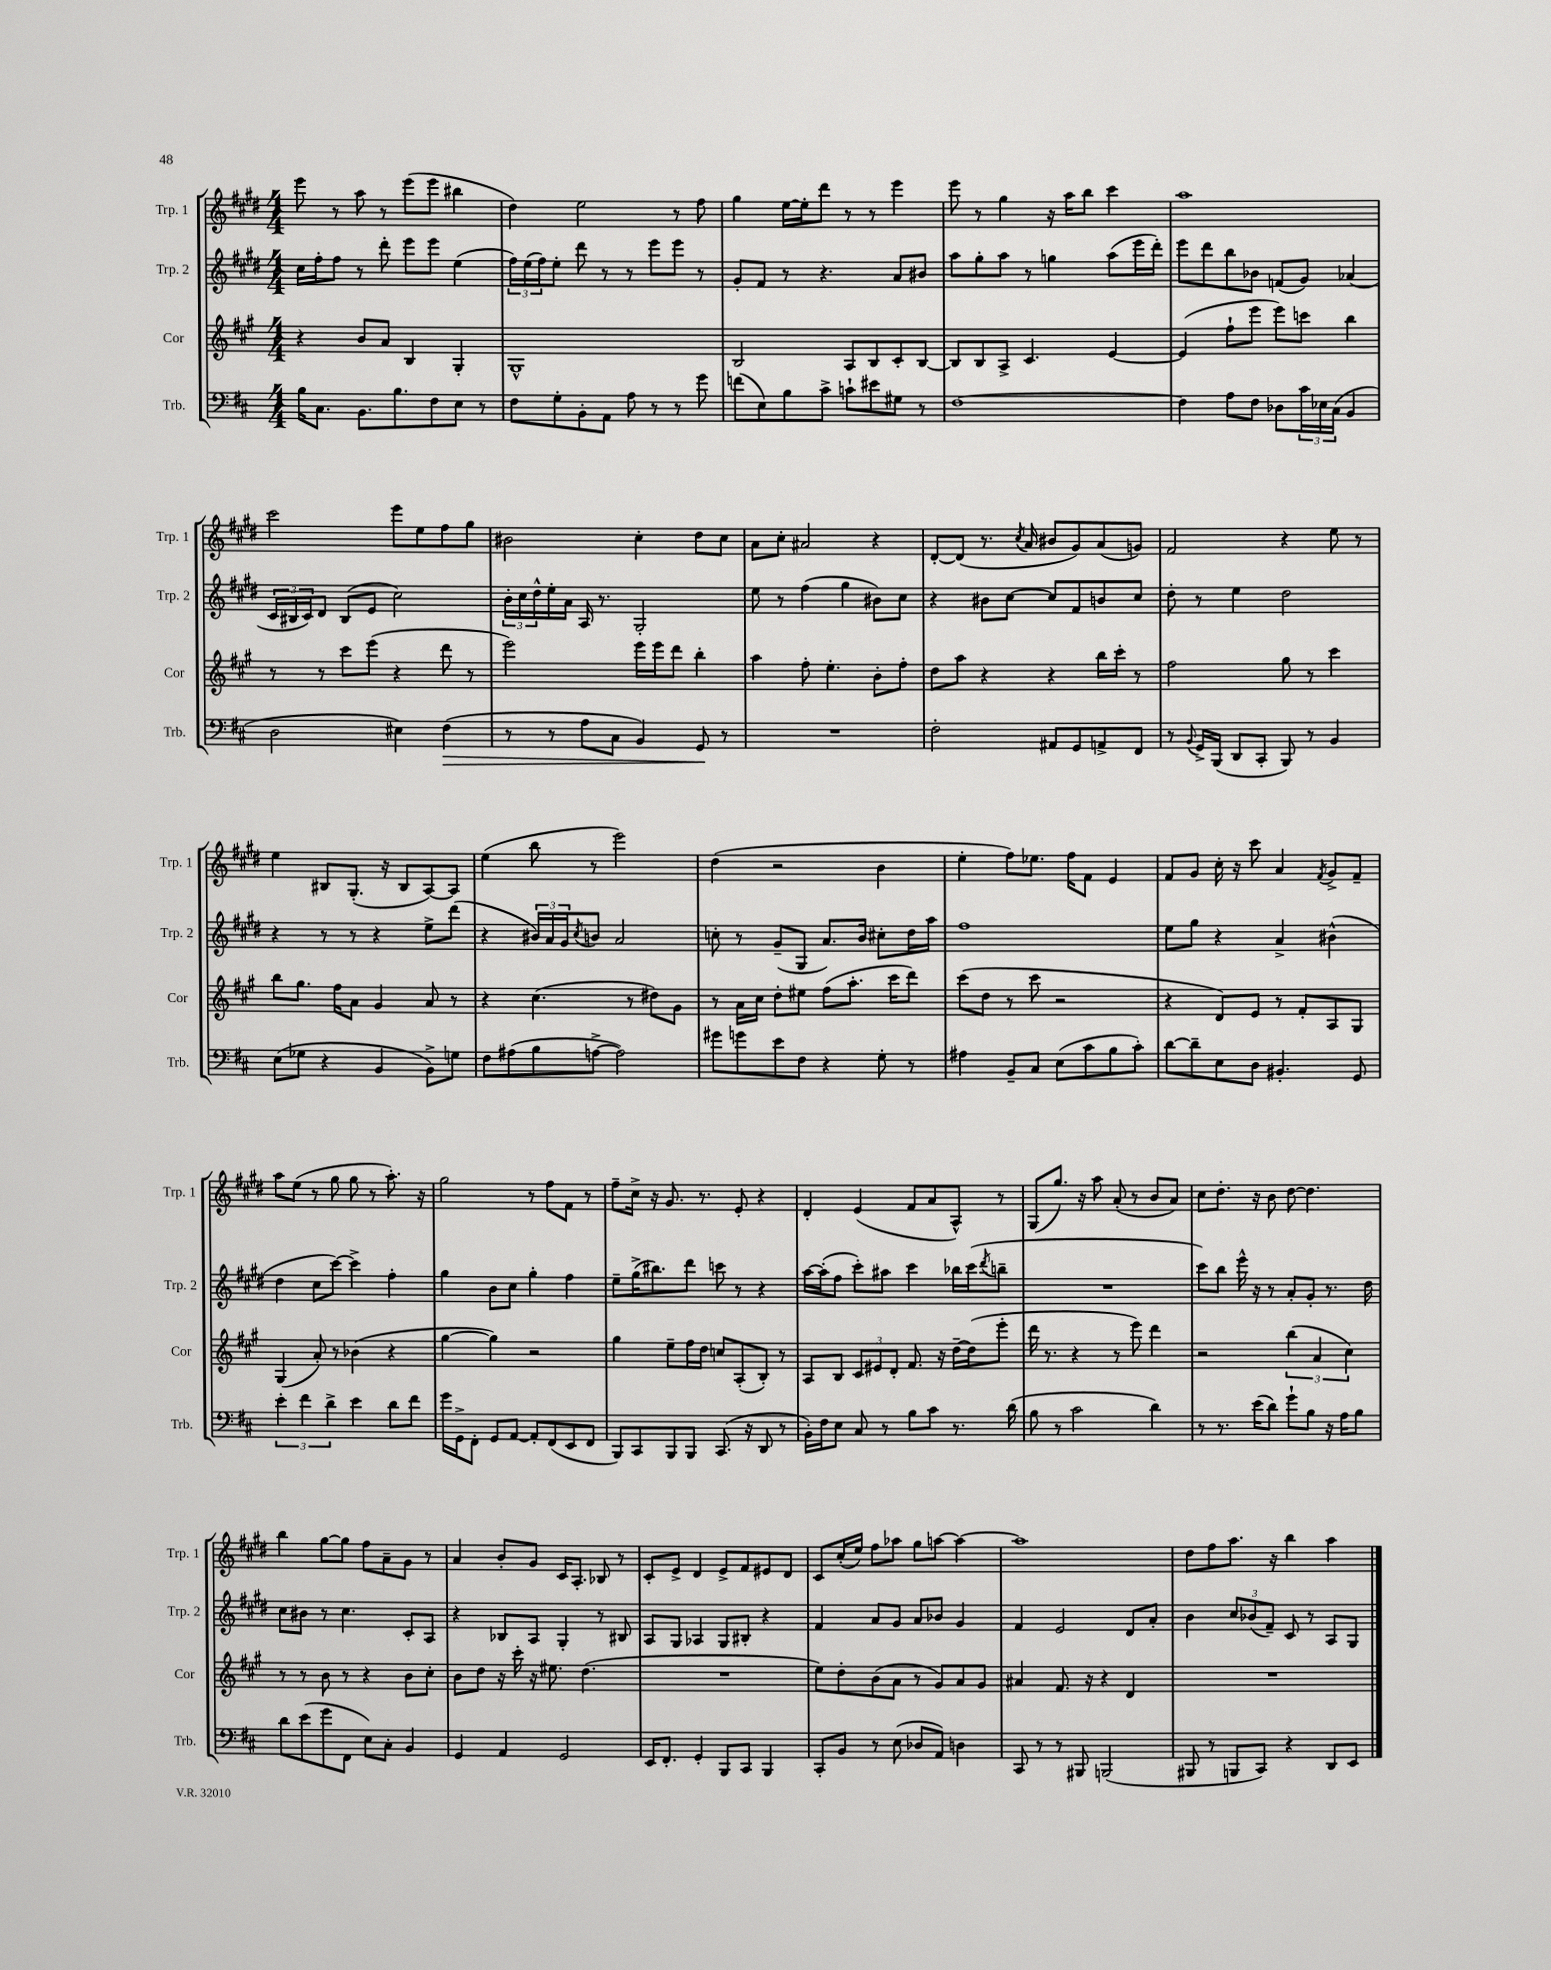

**kern	**kern	**kern	**kern
*staff4	*staff3	*staff2	*staff1
*clefF4	*clefG2	*clefG2	*clefG2
*k[f#c#]	*k[f#c#g#]	*k[f#c#g#d#]	*k[f#c#g#d#]
*M4/4	*M4/4	*M4/4	*M4/4
16B	4r	16cc#	8eee
8.C#	.	16ff#'	.
.	.	8ff#	8r
8.BB	8b	8r	8aa
.	8a	8ddd#'	8r
8.B	.	.	.
.	4B	8eee	(8eee
8F#	.	8eee	8eee
8E	4G#'	(4ee	4bb#
8r	.	.	.
=	=	=	=
8F#	1G#^^	24ff#)	4dd#)
.	.	(24ee	.
.	.	24ff#)	.
8G'	.	8ee'	.
8BB'	.	8ddd#	2ee
8AA	.	8r	.
8A	.	8r	.
8r	.	8eee	.
8r	.	8eee	8r
8g	.	8r	8ff#
=	=	=	=
(8f	2B	8g#'	4gg#
8E)	.	8f#	.
8B	.	8r	[16ee
.	.	.	16ee']
8c#^	.	4.r	8ddd#
8c`	8A	.	8r
8e#	8B	.	8r
8G#	8c#'	8a	4eee
8r	[8B	8b#	.
=	=	=	=
[1F#	8B]	8aa	8eee
.	8B	8gg#'	8r
.	8A^	8aa	4gg#
.	4.c#	8r	.
.	.	4gg	16r
.	.	.	16aa
.	.	.	8bb
.	[4e	(8aa	4ccc#
.	.	16eee	.
.	.	16ddd#')	.
=	=	=	=
4F#]	(4e]	8eee	1aa
.	.	8ddd#	.
8A	8ff#`	8bb	.
8F#	8eee	8b-	.
8D-	8eee)	(8f	.
24c#	8ccc	8g#)	.
24E-	.	.	.
(24C#	.	.	.
4BB	4bb	(4a-	.
=	=	=	=
2D	8r	24c#	2ccc#
.	.	24B#	.
.	.	24c#)	.
.	8r	8d#	.
.	8ccc#	(8B#	.
.	(8eee	8e	.
4E#)	4r	2cc#)	8eee
.	.	.	8ee
(4F#	8ddd	.	8ff#
.	8r	.	8gg#
=	=	=	=
8r	2eee)	24b'	2b#
.	.	24cc#	.
.	.	24dd#^^	.
8r	.	16ee'	.
.	.	16a	.
8A	.	16A	.
.	.	8.r	.
8C#	.	.	.
4BB)	16eee	2G#'	4cc#'
.	16eee	.	.
.	8ddd	.	.
8GG	4bb'	.	8dd#
8r	.	.	8cc#
=	=	=	=
1r	4aa	8ee	8a
.	.	8r	8cc#'
.	8ff#'	(4ff#	2a#
.	4.ee'	.	.
.	.	4gg#	.
.	8b'	8b#)	4r
.	8ff#'	8cc#	.
=	=	=	=
2F#'	8dd	4r	[8d#'
.	8aa	.	(8d#]
.	4r	8b#	8.r
.	.	[8cc#	.
.	.	.	8qcc#
.	.	.	16a
8AA#	4r	8cc#]	8b#
8GG	.	8f#	8g#)
8AA^	16bb	8b	(8a
.	16ccc#'	.	.
8FF#	8r	8cc#	8g)
=	=	=	=
8r	2ff#	8dd#'	2f#
8qqBB	.	.	.
16GG^	.	8r	.
(16BBB	.	.	.
8DD	.	4ee	.
8CC#'	.	.	.
8BBB)	8gg#	2dd#	4r
8r	8r	.	.
4BB	4ccc#	.	8ee
.	.	.	8r
=	=	=	=
(8E	8bb	4r	4ee
8G-	8.gg#	.	.
4r	.	8r	8B#
.	16ff#	.	.
.	8a	8r	(8.G#'
4BB	4g#	4r	.
.	.	.	16r
.	.	.	8B#
8BB^)	8a	8ee^	[8A)
8G	8r	(8ddd#	8A]
=	=	=	=
8F#	4r	4r	(4ee
(8A#	.	.	.
8B	(4.cc#	24b#)	8bb
.	.	24a	.
.	.	24g#	.
.	.	8qcc#	.
[8A^	.	8b	8r
2A])	.	2a	2eee)
.	8r	.	.
.	8dd#)	.	.
.	8g#	.	.
=	=	=	=
8g#	8r	8cc'	(4dd#
8g	16a	8r	.
.	16cc#	.	.
8e	8dd'	(8g#~	2r
8F#	8ee#	8G#	.
4r	(8ff#	8.a)	.
.	8.aa'	.	.
.	.	16b	.
8G'	.	8cc#'	4b
.	16ccc#	.	.
8r	8ddd)	16dd#	.
.	.	16aa	.
=	=	=	=
4A#	(8ccc#	1ff#	4ee'
.	8dd	.	.
8BB~	8r	.	8ff#)
8C#	8ccc#	.	8.ee-
(8E	2r	.	.
.	.	.	16ff#
8c#	.	.	8f#
8B	.	.	4e
8c#')	.	.	.
=	=	=	=
[8d	4r	8ee	8f#
8d~]	.	8gg#	8g#
8E	8d)	4r	16cc#'
.	.	.	16r
8D	8e	.	8ccc#
4.BB#'	8r	4a^	4a
.	8f#'	.	.
.	.	.	8qf#
.	8A	(4b#^^	8g#^
8GG	8G#	.	8f#~
=	=	=	=
6e'	(4G#	4dd#	8aa
.	.	.	(8ee
6f#	.	.	.
.	8a')	8cc#	8r
6d^	.	.	.
.	8r	[8ccc#)	8gg#
4e	(4b-	4ccc#^]	8gg#
.	.	.	8r
8d	4r	4ff#'	8.aa')
8f#	.	.	.
.	.	.	16r
=	=	=	=
16g	[4gg#	4gg#	2gg#
16GG^	.	.	.
8FF#'	.	.	.
8GG	4gg#])	8b	.
[8AA	.	8cc#	.
8AA']	2r	4gg#'	8r
(8FF#	.	.	8ff#
8EE	.	4ff#	8f#
8FF#	.	.	8r
=	=	=	=
8BBB)	4gg#	8ee~	8ff#~
8CC#	.	(16gg#^	16cc#^
.	.	8.bb#)	16r
8BBB	8ee~	.	8.g#
8BBB	16ff#	8ddd#	.
.	16dd	.	8.r
(8.CC#	8cc	8ccc	.
.	(8A'	8r	8e'
16r	.	.	.
8DD	8B')	4r	4r
8r	8r	.	.
=	=	=	=
16BB')	8A	[16aa	4d#'
16F#	.	(16aa']	.
8E	8B	8ff#	.
8C#	12c#	8ccc#')	(4e
.	12e#	.	.
8r	.	8aa#	.
.	12d'	.	.
8B	8.f#	4ccc#	8f#
8c#	.	.	8a
.	16r	.	.
8.r	[16dd~	16bb-	8A^^)
.	(16dd]	(16ccc#	.
.	.	8qddd#	.
.	8eee'	8bb~	8r
(16d	.	.	.
=	=	=	=
8B	16ddd	1r	(8G#
.	8.r	.	.
8r	.	.	8.gg#)
2c#	4r	.	.
.	.	.	16r
.	.	.	8aa
.	8r	.	(8a'
.	8eee)	.	8r
4d)	4ddd	.	8b
.	.	.	8a)
=	=	=	=
8r	2r	8ccc#)	8cc#
8.r	.	8bb	8.dd#'
.	.	16eee^^	.
(16e	.	16r	16r
8d)	.	8r	8b
8g`	(6bb	8a'	[8dd#
8B	.	8g#'	4.dd#]
.	6a	.	.
16r	.	8.r	.
16A	.	.	.
.	6cc#)	.	.
8B	.	.	.
.	.	16dd#	.
=	=	=	=
8d	8r	8cc#	4bb
(8e	8r	8b#	.
8g	8b	8r	[8gg#
8FF#	8r	4.cc#	8gg#]
8E)	4r	.	8ff#
8C#'	.	.	8a~
4BB	8b	8c#'	8g#
.	8cc#'	8A	8r
=	=	=	=
4GG	8b	4r	4a
.	8dd	.	.
4AA	16r	8B-	8b'
.	16ccc#'	.	.
.	16r	8A	8g#
.	8.ee#	.	.
2GG	.	4G#'	16c#
.	.	.	8.A'
.	(4.dd	.	.
.	.	8r	8B-
.	.	8B#	8r
=	=	=	=
16EE	1r	8A	8c#'
8.FF#'	.	.	.
.	.	8G#	8e^
4GG'	.	4A-	4d#
8BBB	.	8G#	8e^
8CC#	.	8B#'	8f#
4BBB	.	4r	8e#
.	.	.	8d#
=	=	=	=
8CC#'	8ee)	4f#	8c#
8BB	8dd'	.	(16cc#'
.	.	.	16ee)
8r	(8b	8a	8ff#
(8E	8a	8g#	8aa-
8D-	8r	8a	8gg#
8AA)	8g#)	8b-	[8aa
4D	8a	4g#	4aa_
.	8g#	.	.
=	=	=	=
8CC#	4a#	4f#	1aa]
8r	.	.	.
8r	8.f#	2e	.
8BBB#	.	.	.
.	16r	.	.
(2BBB	4r	.	.
.	4d	8d#	.
.	.	8a'	.
=	=	=	=
8BBB#	1r	4b	8dd#
8r	.	.	8ff#
8BBB	.	12cc#	8.aa
.	.	(12b-	.
8CC#)	.	.	.
.	.	12f#~)	.
.	.	.	16r
4r	.	8c#	4bb
.	.	8r	.
8DD	.	8A	4aa
8EE	.	8G#	.
==	==	==	==
*-	*-	*-	*-
